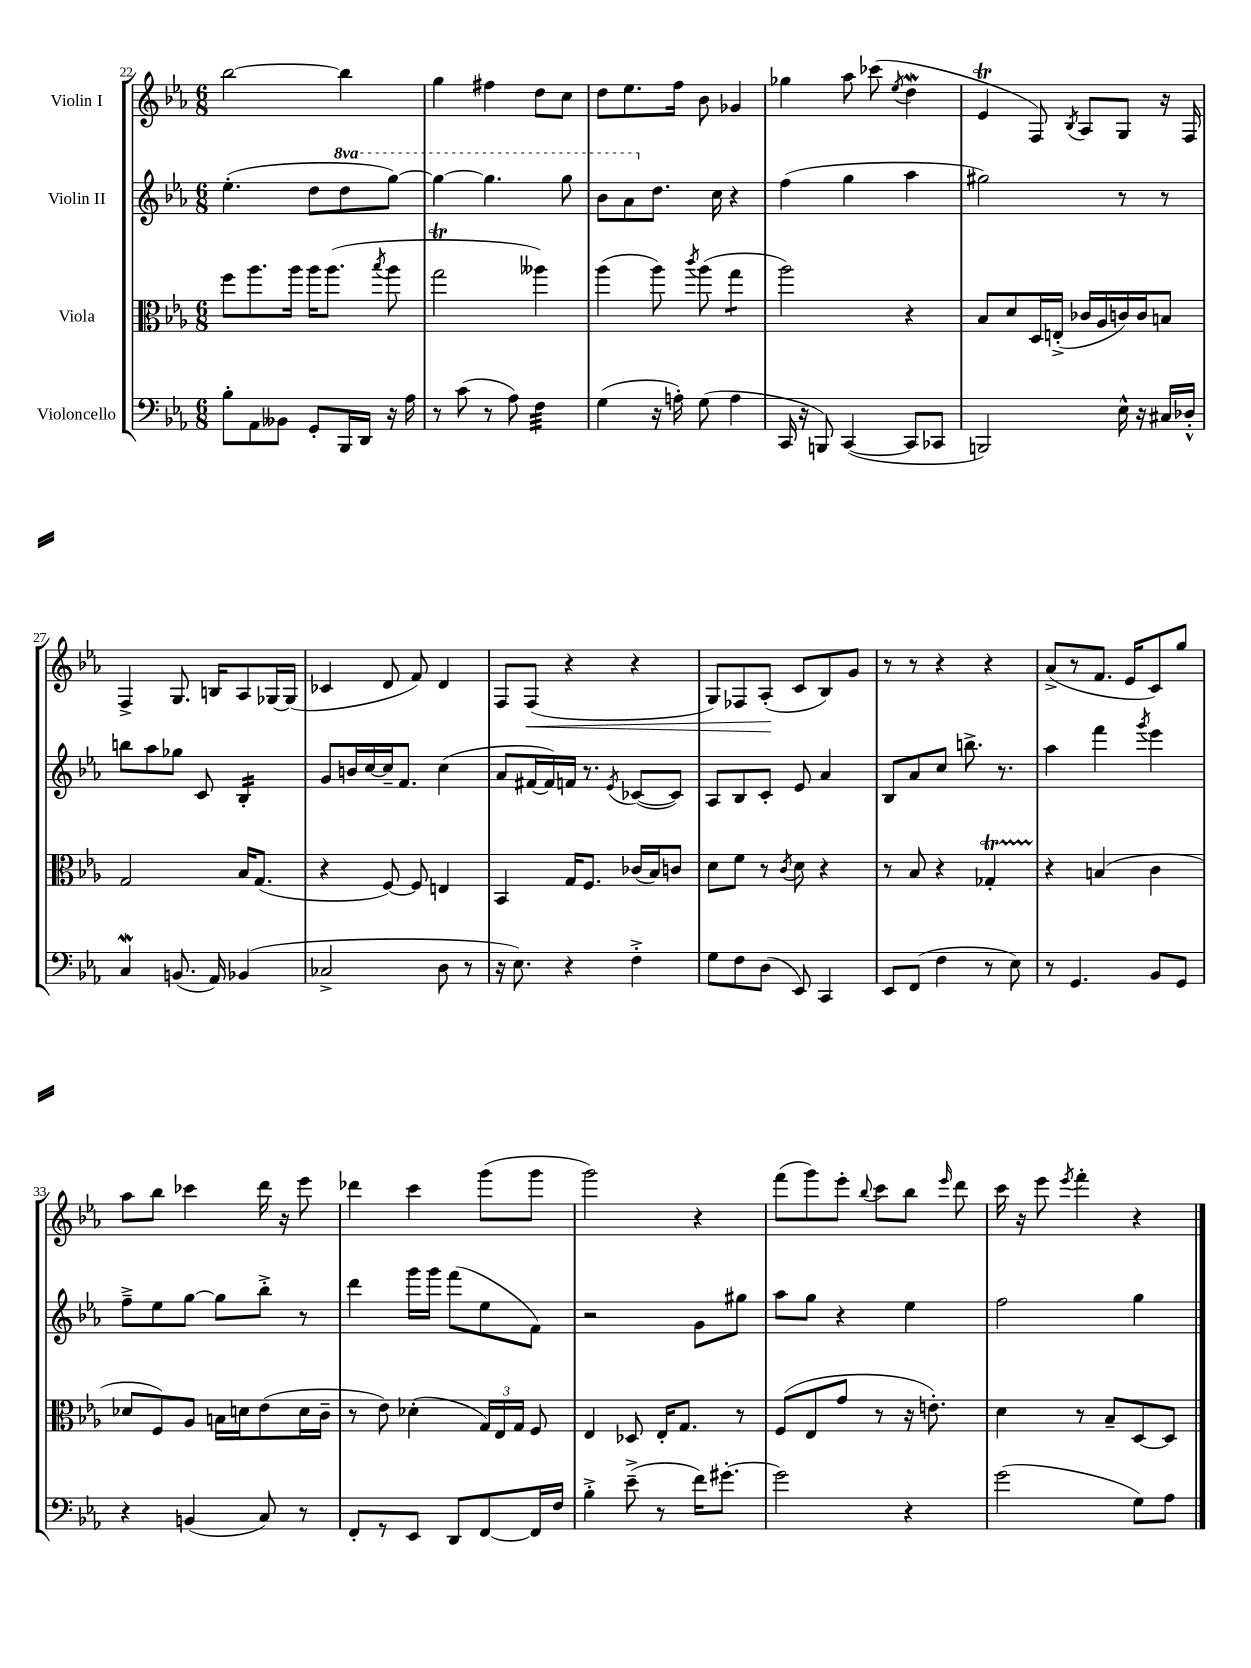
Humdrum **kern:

**kern	**kern	**kern	**kern
*staff4	*staff3	*staff2	*staff1
*clefF4	*clefC3	*clefG2	*clefG2
*k[b-e-a-]	*k[b-e-a-]	*k[b-e-a-]	*k[b-e-a-]
*M6/8	*M6/8	*M6/8	*M6/8
8B-'	8ff	(4.ee-'	[2bb-
8AA-	8.aa-	.	.
8BB--	.	.	.
.	16aa-	.	.
8GG'	16aa-	8dd	.
.	(8.aa-	.	.
16BBB-	.	8ddd	4bb-]
16DD	.	.	.
.	8qbb-	.	.
16r	8aa-	[8ggg)	.
16A-	.	.	.
=	=	=	=
8r	2gg	4ggg_	4gg
(8c	.	.	.
8r	.	4.ggg]	4ff#
8A-)	.	.	.
4F	4aa--)	.	8dd
.	.	8ggg	8cc
=	=	=	=
(4G	(4aa-	8bb-	8dd
.	.	8aa-	8.ee-
16r	8aa-)	8.dd	.
16A')	.	.	16ff
.	8qccc	.	.
(8G	(8aa-	.	8b-
.	.	16cc	.
4A	4gg	4r	4g-
=	=	=	=
16CC	2aa-)	(4ff	4gg-
16r	.	.	.
8BBB)	.	.	.
([4CC	.	4gg	8aa-
.	.	.	(8ccc-
.	.	.	8qee-
8CC]	4r	4aa-	4dd
8CC-	.	.	.
=	=	=	=
2BBB)	8B-	2gg#)	4e-
.	8d	.	.
.	16D	.	8F)
.	(16E'^	.	.
.	.	.	8qB-
.	16c-	.	8A-
.	16A-	.	.
16E-^^	16c)	8r	8G
16r	16c	.	.
16C#	8B	8r	16r
16D-'^^	.	.	16F
=	=	=	=
4C	2G	8bb	4F^
.	.	8aa-	.
(8.BB	.	8gg-	8.G
.	.	8c	.
16AA-)	.	.	16B
(4BB-	16B-	4B-'	8A-
.	(8.G	.	.
.	.	.	[16G-
.	.	.	(16G-]
=	=	=	=
2C-^	4r	8g	4c-
.	.	16b	.
.	.	[16cc	.
.	[8F)	16cc~]	8d
.	.	8.f	.
.	8F]	.	8f)
8D	4E	(4cc	4d
8r	.	.	.
=	=	=	=
16r	4BB-	8a-	8F
8.E-)	.	.	.
.	.	[16f#	(8F
.	.	16f#])	.
4r	16G	16f	4r
.	8.F	8.r	.
.	.	8qe-	.
4F'^	(16c-	([8c-	4r
.	16B-)	.	.
.	8c	8c-])	.
=	=	=	=
8G	8d	8A-	8G)
8F	8f	8B-	8F-
(8D	8r	8c'	(8A-'
.	8qc	.	.
8EE-)	8d	8e-	8c
4CC	4r	4a-	8B-)
.	.	.	8g
=	=	=	=
8EE-	8r	8B-	8r
(8FF	8B-	8a-	8r
4F	4r	8cc	4r
.	.	8.bb^	.
8r	4G-'	.	4r
.	.	8.r	.
8E-)	.	.	.
=	=	=	=
8r	4r	4aa-	(8a-^
4.GG	.	.	8r
.	(4B	4fff	8.f
.	.	.	16e-
.	.	8qggg	.
8BB-	4c	4eee-	8c)
8GG	.	.	8gg
=	=	=	=
4r	8d-	8ff~^	8aa-
.	8F)	8ee-	8bb-
(4BB	8A-	[8gg	4ccc-
.	16B	8gg]	.
.	16d	.	.
8C)	(8e-	8bb-'^	16ddd
.	.	.	16r
8r	16d	8r	8eee-
.	16c~	.	.
=	=	=	=
8FF'	8r	4ddd	4ddd-
8r	8e-)	.	.
8EE-	(4d-'	16ggg	4ccc
.	.	16ggg	.
8DD	.	(8fff	.
[8FF	24G)	8ee-	(8ggg
.	24E-	.	.
.	24G	.	.
16FF]	8F	8f)	8ggg
16F	.	.	.
=	=	=	=
4B-'^	4E-	2r	2ggg)
(8e-~^	8D-	.	.
8r	16E-'	.	.
.	8.G	.	.
16f)	.	8g	4r
[8.g#'	.	.	.
.	8r	8gg#	.
=	=	=	=
2g#]	(8F	8aa-	(8fff
.	8E-	8gg	8ggg)
.	8g	4r	8eee-'
.	.	.	8qqbb-
.	8r	.	8ccc
4r	16r	4ee-	8bb-
.	8.e')	.	.
.	.	.	16qqeee-
.	.	.	8ddd
=	=	=	=
(2g	4d	2ff	16ccc
.	.	.	16r
.	.	.	8eee-
.	.	.	8qeee-
.	8r	.	4fff'
.	8B-~	.	.
8G)	[8D	4gg	4r
8A-	8D]	.	.
==	==	==	==
*-	*-	*-	*-
